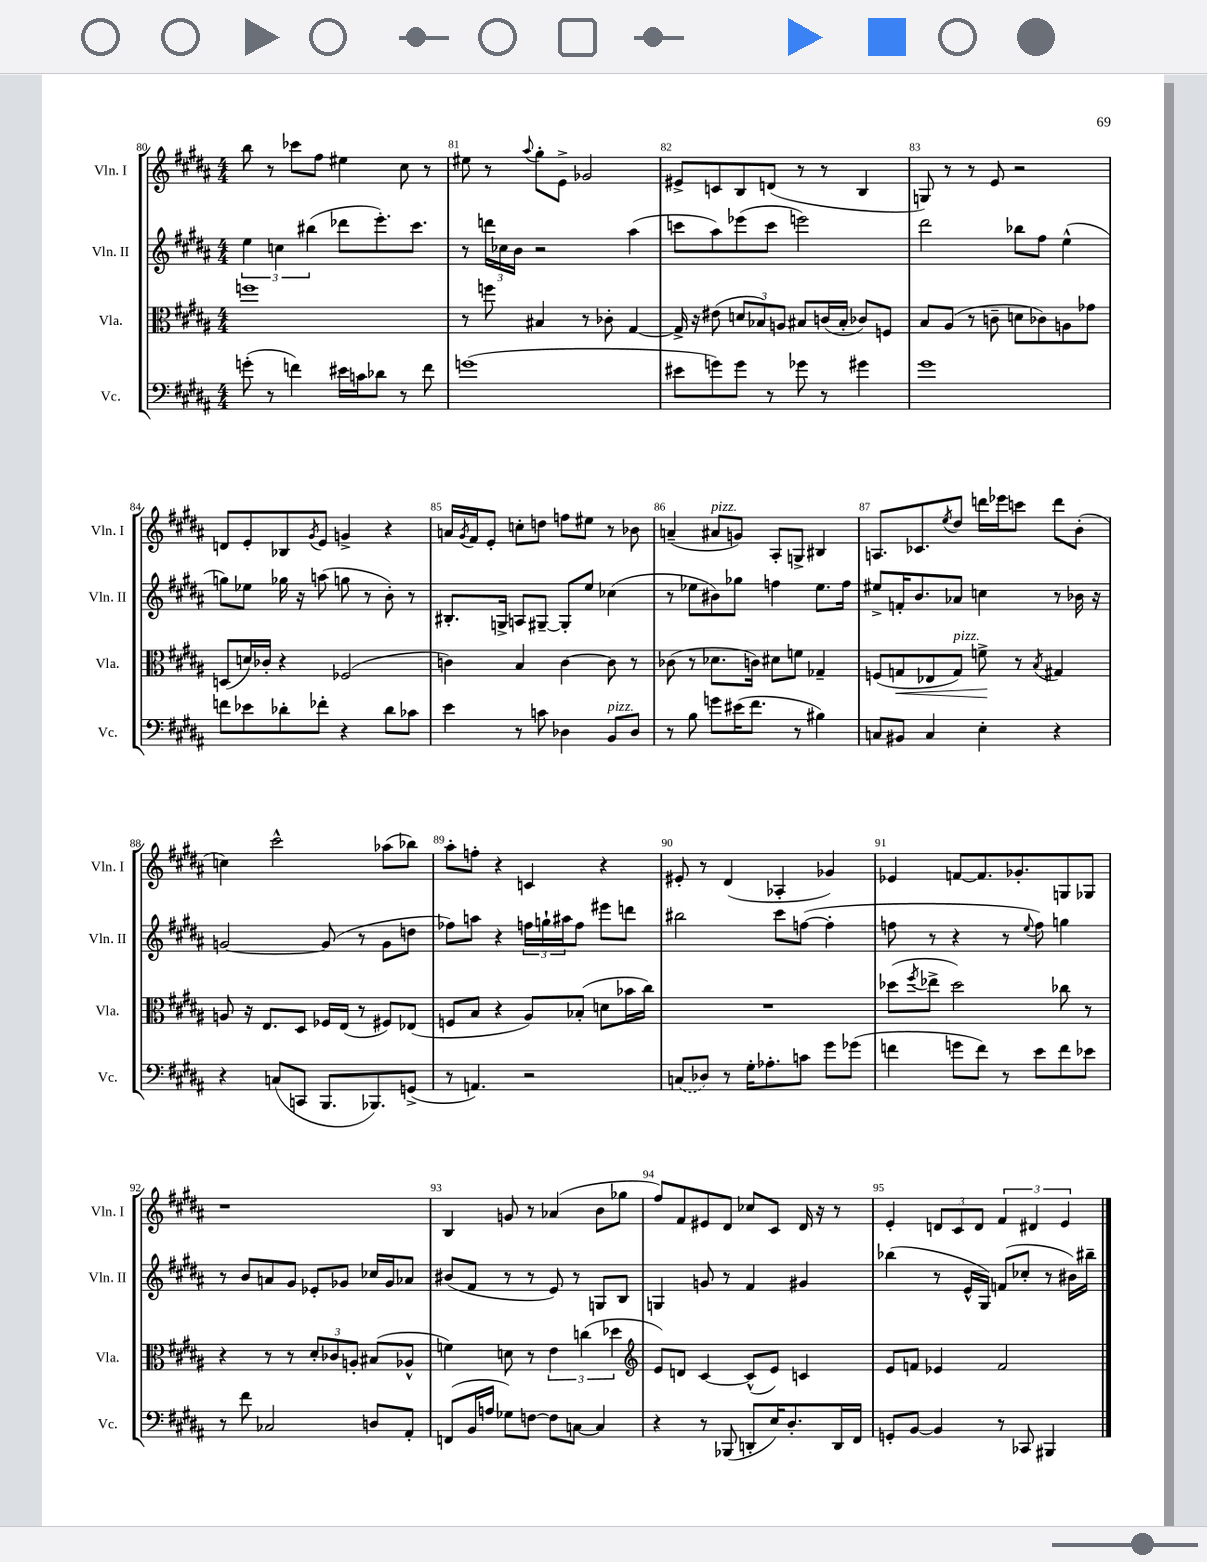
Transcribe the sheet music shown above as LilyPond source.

<<
\new StaffGroup <<
\new Staff = "s0" \with { instrumentName = "Vln. I" shortInstrumentName = "Vln. I" } {
    \clef treble \key b \major \numericTimeSignature \time 4/4
    b''8 r8 ces'''8 fis''8 eis''4 cis''8 r8 |
    eis''8 r8 \appoggiatura { ais''8 } gis''8-. e'8-> ges'2 |
    eis'8-> c'8 b8 d'8( r8 r8 b4 |
    g8) r8 r8 e'8 r2 |
    d'8 e'8-. bes8 \acciaccatura { gis'8 } e'8 g'4-> r4 |
    a'16 \acciaccatura { gis'8 } fis'16 e'8-. c''8-. d''8 f''8 eis''8 r8 bes'8 |
    a'4--( ais'8^\markup { \italic "pizz." } g'8) ais8-. g8-> bis4 |
    a8. ces'8. \acciaccatura { e''8 } dis''8 d'''16 ees'''16 c'''8 d'''8 b'8-.( |
    c''4) cis'''2-^ aes''8( bes''8) |
    ais''8-. f''8-. r4 c'4 r4 |
    eis'8-. r8 dis'4( aes4-. ges'4) |
    ees'4 f'8~ f'8. ges'8.-. g8 ges8 |
    r1 |
    b4 g'8 r8 aes'4( b'8 ges''8 |
    fis''8) fis'8 eis'8 dis'8 ces''8 cis'8 dis'16 r16 r8 |
    e'4-. \tuplet 3/2 { d'8 cis'8 d'8 } \tuplet 3/2 { fis'4 dis'4 e'4 } \bar "|." |
}
\new Staff = "s1" \with { instrumentName = "Vln. II" shortInstrumentName = "Vln. II" } {
    \clef treble \key b \major \numericTimeSignature \time 4/4
    \tuplet 3/2 { e''4 c''4 bis''4( } des'''8 e'''8.-.) cis'''8. |
    r8 \tuplet 3/2 { d'''16 ces''16 b'16 } r2 ais''4( |
    c'''8 ais''8) ees'''8( c'''8 e'''2) |
    dis'''2 bes''8 fis''8 e''4-^( |
    g''8) ees''8 ges''16 r16 a''8( g''8 r8 b'8-.) r8 |
    bis8.-. g16-> a8 gis8~-- gis8-. e''8 ces''4( |
    r8 ees''8 bis'8) ges''8 f''4 ees''8. f''16 |
    eis''8-> f'16-. b'8. aes'8 c''4 r8 bes'16 r16 |
    g'2~ g'8( r8 g'8 d''8 |
    fes''8) a''8 r4 \tuplet 3/2 { f''16 g''16-! ais''16 } f''8 eis'''8 d'''8 |
    bis''2 cis'''8 f''8~( f''4-. |
    f''8 r8 r4 r8 \appoggiatura { e''8 } f''8) g''4 |
    r8 b'8 a'8 gis'8 ees'8-. ges'8 ces''16 ges'16 aes'8 |
    bis'8( fis'8 r8 r8 e'8) r8 g8 b8 |
    g4 g'8 r8 fis'4 gis'4 |
    bes''4( r8 e'16-^ gis16) f'8( ces''8-. r8 bis'16) bis''16-- \bar "|." |
}
\new Staff = "s2" \with { instrumentName = "Vla." shortInstrumentName = "Vla." } {
    \clef alto \key b \major \numericTimeSignature \time 4/4
    f''1 |
    r8 f''8 bis4 r8 ces'8-. gis4~ |
    gis16-> r16 eis'8( \tuplet 3/2 { d'8 bes8) a8 } bis8 c'16( bis16-. ces'8) f8 |
    b8 ais8( r8 c'8-- d'8 ces'8) a8 ges'8 |
    d8( d'16) ces'16-. r4 fes2( |
    c'4) b4 c'4~ c'8 r8 |
    ces'8( r8 des'8. c'16) dis'8 f'8 ges4-- |
    f8( g8\< ees8 g8^\markup { \italic "pizz." }) f'8->\! r8 \acciaccatura { b8 } gis4 |
    a8 r16 e8. dis8 fes16 e16( r8 fis8) ees8( |
    f8 b8 r4 ais8) bes8-.( d'8 bes'16 cis''16) |
    R1 |
    des''8( \acciaccatura { fis''8 } ees''8-> des''2) ces''8 r8 |
    r4 r8 r8 \tuplet 3/2 { dis'8-. ces'8 a8-. } bis8( aes8-^ |
    f'4) d'8 r8 \tuplet 3/2 { e'4 c''4( des''4 } |
    \clef treble e'8) d'8 cis'4~ cis'8-^( e'8) c'4 |
    e'8 f'8 ees'4 f'2 \bar "|." |
}
\new Staff = "s3" \with { instrumentName = "Vc." shortInstrumentName = "Vc." } {
    \clef bass \key b \major \numericTimeSignature \time 4/4
    g'8-.( r8 f'4) eis'16 c'16 des'8 r8 f'8 |
    g'1( |
    eis'8 g'8) g'8 r8 ges'8 r8 gis'4 |
    gis'1 |
    f'8 ees'8 des'8-. fes'8-. r4 des'8 ces'8 |
    e'4 r8 c'8 des4 b,8^\markup { \italic "pizz." } des8 |
    r8 b8 g'8 eis'16( fis'8. r8 bis4) |
    c8 bis,8 c4 e4-. r4 |
    r4 c8( c,8 b,,8. bes,,8.) g,8->( |
    r8 a,4.) r2 |
    \once \slurDashed c8( des8) r8 gis16-. aes8.-. c'8 gis'8 ges'8( |
    f'4 g'8 f'8) r8 e'8 f'8 ees'8 |
    r8 fis'8 ces2 d8 ais,8-. |
    f,8( b,16 a16 ges8) f8~ f8 c8~ c4 |
    r4 r8 bes,,8( d,8-. e16) dis8.-. d,16 fis,16 |
    g,8-. b,8~ b,4 r8 ces,8 bis,,4 \bar "|." |
}
>>
>>
\layout { \context { \Score currentBarNumber = #80 \override BarNumber.break-visibility = ##(#f #t #t) barNumberVisibility = #all-bar-numbers-visible } }
